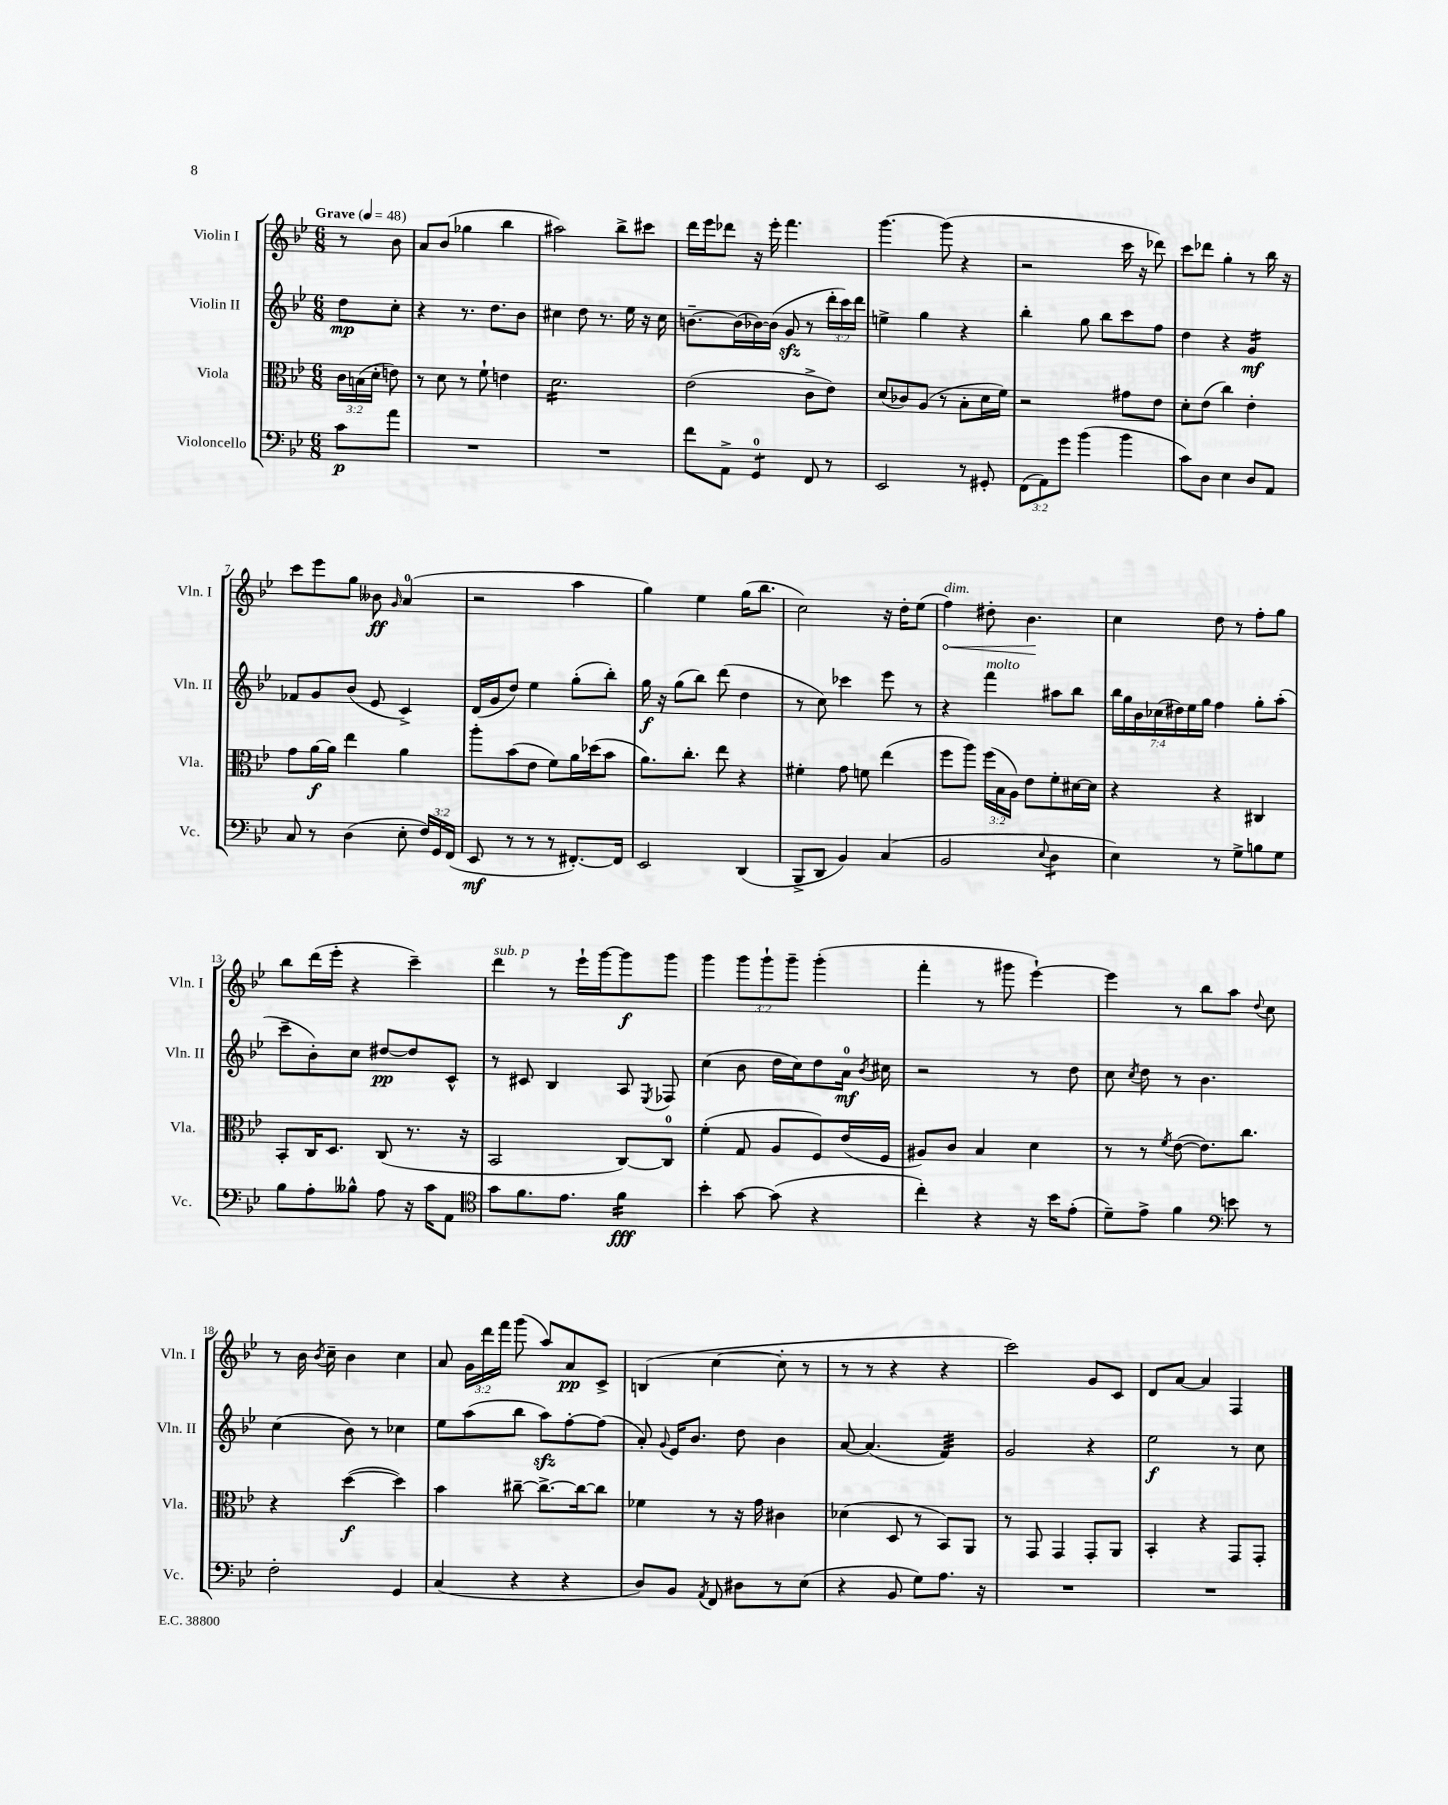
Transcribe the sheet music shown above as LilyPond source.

<<
\new StaffGroup <<
\new Staff = "s0" \with { instrumentName = "Violin I" shortInstrumentName = "Vln. I" } {
    \clef treble \key bes \major \numericTimeSignature \time 6/8 \override Staff.TupletNumber.text = #tuplet-number::calc-fraction-text \partial 4 \tempo "Grave" 4 = 48
    \autoBeamOff r8 bes'8 |
    a'8[ bes'8]( ges''4 bes''4 |
    ais''2) bes''8[-> cis'''8] |
    d'''16[ ees'''16 des'''8] r16 ees'''16-. f'''4. |
    g'''4.~ g'''8( r4 |
    r2 c'''16 r16 des'''8) |
    c'''8[ des'''8] g''4-. r8 bes''16 r16 |
    c'''8[ ees'''8 g''8] beses'8\ff \grace { g'16 } a'4-0( |
    r2 a''4 |
    g''4) ees''4 g''16[( bes''8.] |
    c''2) r16 d''16[-. ees''8]( |
    \once \override Hairpin.circled-tip = ##t f''4\<^\markup { \italic "dim." }) dis''8-. bes'4.\! |
    c''4 d''8 r8 f''8[-. g''8] |
    bes''8[ d'''16( ees'''16]-. r4 c'''4--) |
    d'''4^\markup { \italic "sub. p" } r8 ees'''16[-! g'''16~ g'''8\f g'''8] |
    g'''4 \tuplet 3/2 { g'''8[ g'''8-! g'''8]-- } g'''4-.( |
    f'''4-. r8 gis'''8 ees'''4~-!) |
    ees'''4 r8 bes''8[ a''8] \appoggiatura { d''8 } c''8 |
    r8 bes'16 \acciaccatura { bes'8 } c''16-- bes'4 c''4 |
    a'8 \tuplet 3/2 { g'16[ d'''16 f'''16] } g'''8( a''8[) a'8\pp c'8]-> |
    b4( c''4~ c''8-. r8 |
    r8 r8 r4 r4 |
    c'''2) g'8[ c'8] |
    d'8[ a'8]~ a'4 f4 \bar "|." |
}
\new Staff = "s1" \with { instrumentName = "Violin II" shortInstrumentName = "Vln. II" } {
    \clef treble \key bes \major \numericTimeSignature \time 6/8 \override Staff.TupletNumber.text = #tuplet-number::calc-fraction-text \partial 4
    \autoBeamOff d''8[\mp c''8]-. |
    r4 r8. d''8.[ bes'8] |
    cis''4 d''8 r8. ees''16 r16 cis''16 |
    b'8.[~-- b'16( bes'16~) bes'16]( g'8\sfz r8 \tuplet 3/2 { d'''16[-. c'''16) d'''16] } |
    e''4-> g''4 r4 |
    bes''4-. g''8 bes''8[ c'''8 f''8] |
    d''4 r4 g'4:16\mf |
    fes'8[ g'8 bes'8]( ees'8 c'4->) |
    d'16[( g'16 d''8]) ees''4 g''8[-.( bes''8]-.) |
    g''16\f r16 g''8[( bes''8]) d'''8( d''4 |
    r8 c''8) ces'''4 ees'''8 r8 |
    r4 f'''4^\markup { \italic "molto" } ais''8[ bes''8] |
    \tuplet 7/4 { bes''16[ g''16 bes'16 ces''16( dis''16) ees''16 g''16] } f''4 g''8[-. a''8]-.( |
    c'''8[-- bes'8-.) c''8] dis''8[~\pp dis''8 c'8]-^ |
    r8 cis'8 bes4 a8 \acciaccatura { ees8 } fes8 |
    c''4( bes'8 d''16[ c''16) d''8 a'16]-0\mf \acciaccatura { bes'8 } cis''16 |
    r2 r8 d''8 |
    c''8 \acciaccatura { c''8 } d''8 r8 bes'4. |
    c''4( bes'8) r8 ces''4 |
    ees''8[ a''8( bes''8] a''8[\sfz) f''8~-. f''8]( |
    a'8-.) \appoggiatura { g'8 } ees'16[ bes'8.] d''8 bes'4 |
    a'8~ a'4.( f'4:32) |
    g'2 r4 |
    ees''2\f r8 c''8 \bar "|." |
}
\new Staff = "s2" \with { instrumentName = "Viola" shortInstrumentName = "Vla." } {
    \clef alto \key bes \major \numericTimeSignature \time 6/8 \override Staff.TupletNumber.text = #tuplet-number::calc-fraction-text \partial 4
    \autoBeamOff \tuplet 3/2 { c'16[ b16( d'16]-. } e'8) |
    r8 d'8 r8 f'8-! e'4 |
    d'2.:16 |
    ees'2( c'8[-> ees'8]) |
    d'8[( ces'8) a8]( r8 bes8[-. d'16 f'16]) |
    r2 gis'8[ ees'8] |
    d'8[-. ees'8]( c''4) ees'4-. |
    g'8[ a'16~\f a'16] ees''4 a'4 |
    a''8[-. bes'8( ees'8] f'8[) a'16 des''16( bes'8] |
    a'8.[) c''8.]-. ees''8 r4 |
    fis'4-. g'8 f'8 ees''4( |
    f''8[ a''8]) \tuplet 3/2 { f''16[( bes16 a16]) } ees'8[ f'8-. dis'16~ dis'16] |
    r4 r4 cis4 |
    bes,8[-. c16 d8.] c8( r8. r16 |
    bes,2 c8[~) c8]-0 |
    f'4-.( g8 a8[ f8) ees'16( f16] |
    ais8[) c'8] bes4 d'4 |
    r8 r8 \acciaccatura { f'8 } ees'8~( ees'8.[) c''8.] |
    r4 d''4~\f( d''4) |
    bes'4 cis''8~-- cis''8.[~-> cis''16~ cis''8] |
    fes'4 r8 r16 g'16 cis'4 |
    des'4( d8 r8 bes,8[) a,8] |
    r8 g,8 g,4 g,8[-. a,8] |
    bes,4-. r4 g,8[ g,8]-. \bar "|." |
}
\new Staff = "s3" \with { instrumentName = "Violoncello" shortInstrumentName = "Vc." } {
    \clef bass \key bes \major \numericTimeSignature \time 6/8 \override Staff.TupletNumber.text = #tuplet-number::calc-fraction-text \partial 4
    \autoBeamOff c'8[\p a'8] |
    R2. |
    R2. |
    f'8[ a,8]-> g,4:8-0 f,8 r8 |
    ees,2 r8 gis,8-. |
    \tuplet 3/2 { f,8[( a,8) g'8] } bes'4( bes'4 |
    c'8[) d8] ees4 d8[ a,8] |
    c8 r8 d4( ees8-. \tuplet 3/2 { f16[) g,16 f,16]( } |
    ees,8\mf r8 r8 r8 fis,8.[~-.) fis,16] |
    ees,2 d,4( |
    bes,,8[-> d,8] bes,4) c4( |
    bes,2 \appoggiatura { ees8 } d4:8 |
    ees4) r8 g8[-> b8 g8] |
    bes8[ a8-. beses8]-^ a8 r16 c'16[ a,8] |
    \clef tenor g'8[ f'8. ees'8.] f'4:16\fff |
    bes'4-. g'8~ g'8( r4 |
    c''4-.) r4 r16 bes'16[ ees'8]-.( |
    d'8[--) ees'8]-> f'4 \clef bass e'8 r8 |
    f2-. g,4 |
    c4( r4 r4 |
    d8[) bes,8] \acciaccatura { a,8 } f,8 dis8[ r8 ees8]( |
    r4 bes,8 g8[) a8.] r16 |
    R2. |
    R2. \bar "|." |
}
>>
>>
